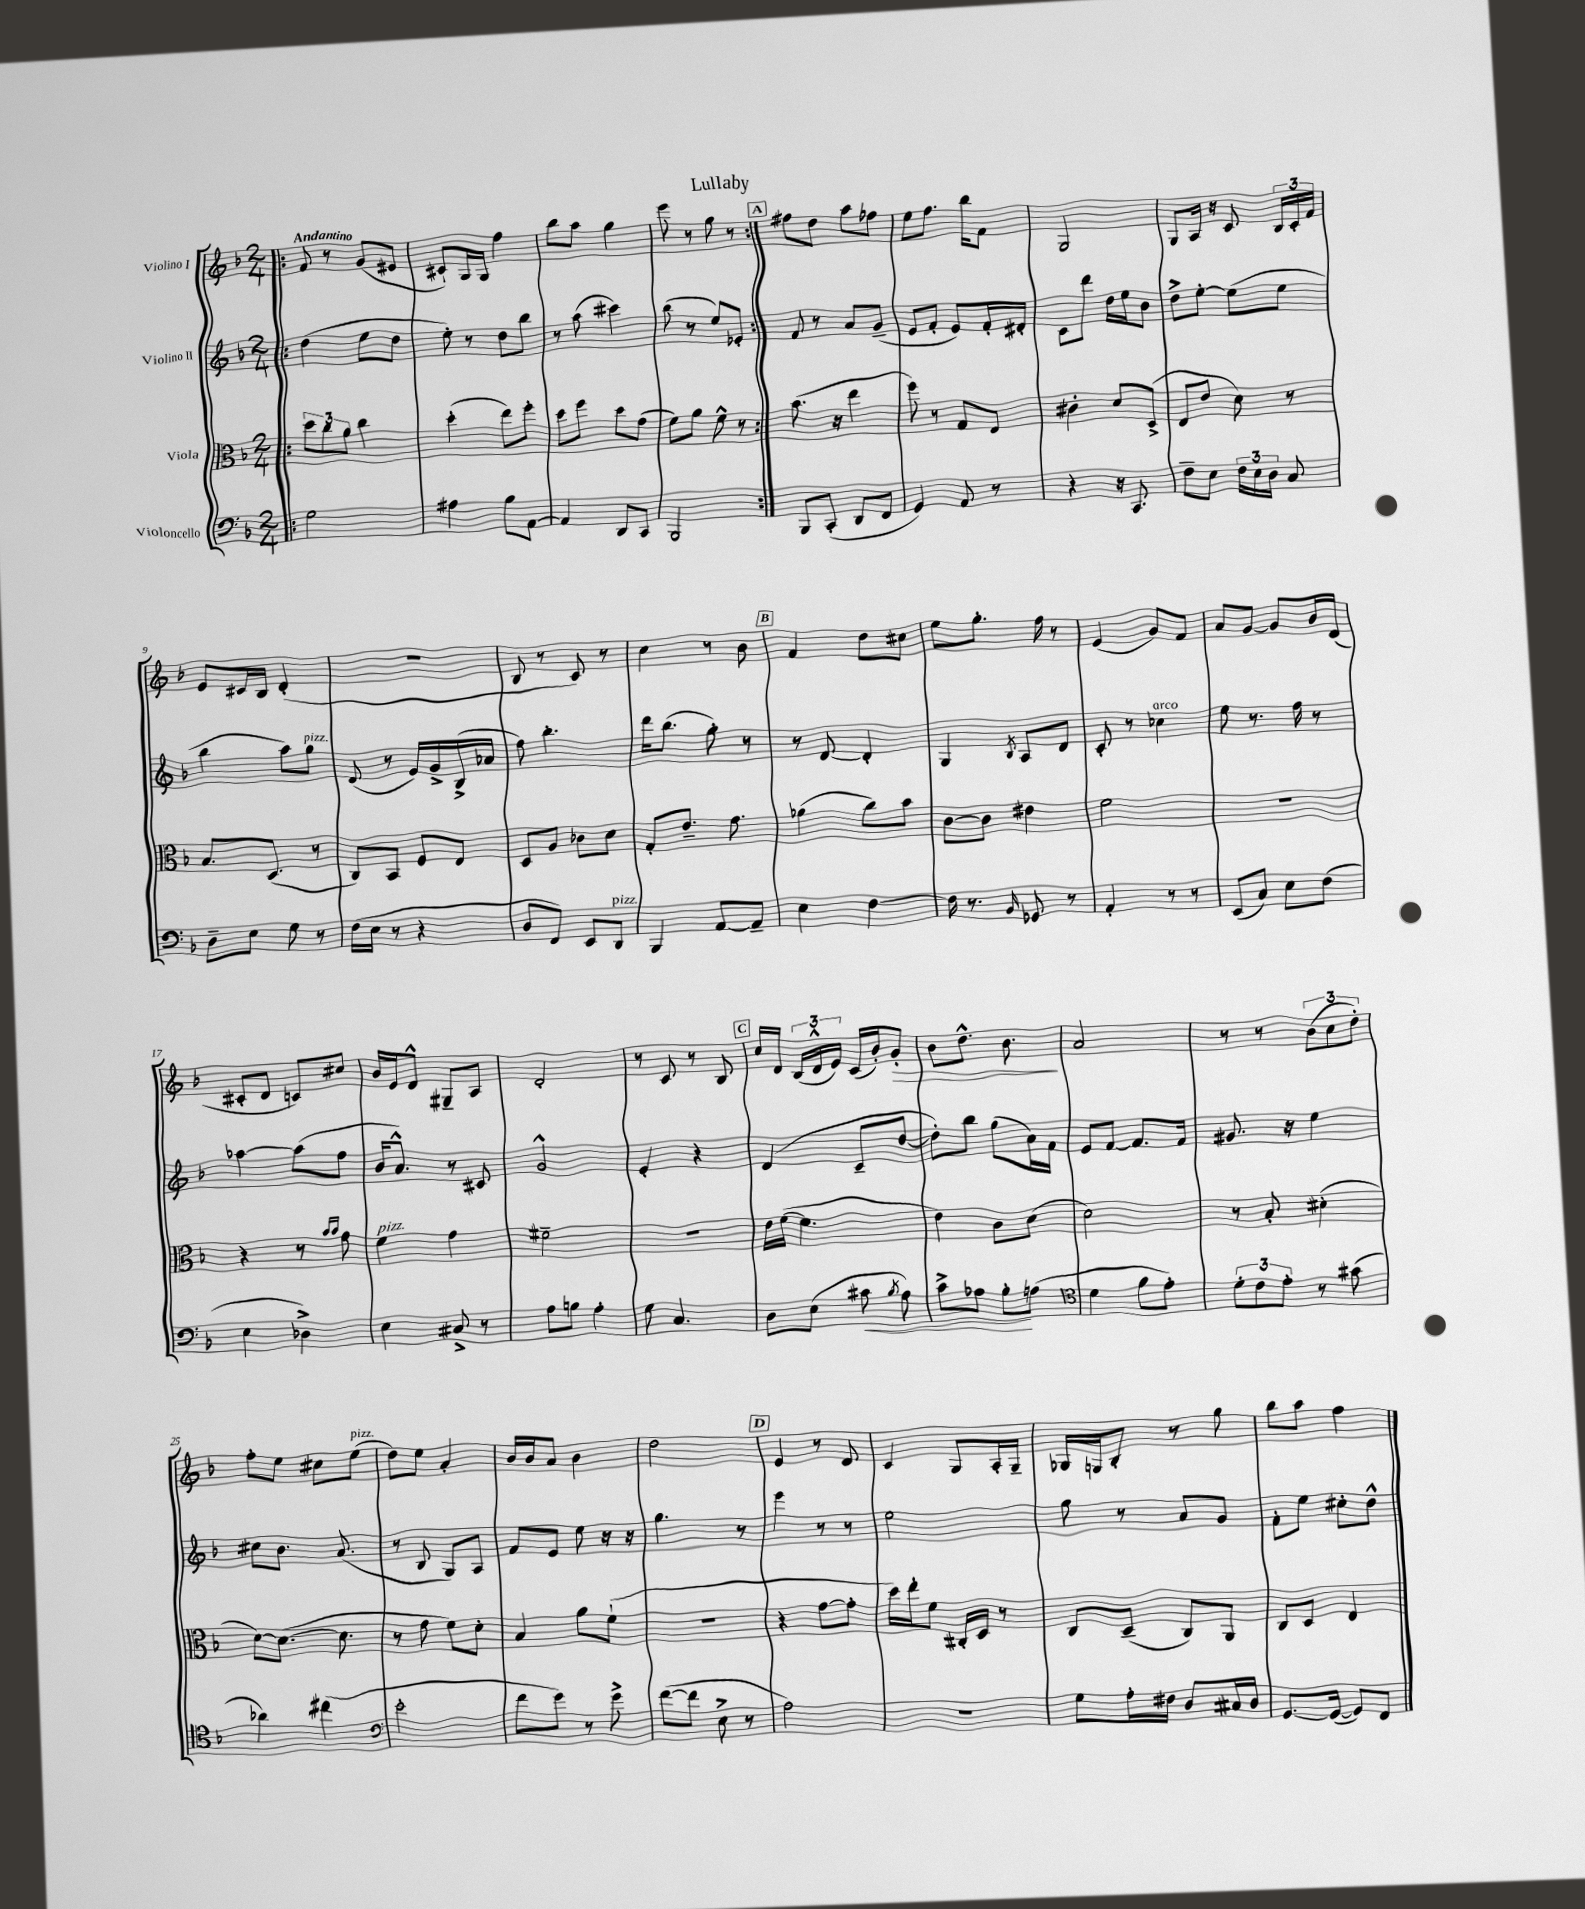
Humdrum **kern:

**kern	**dynam	**kern	**kern	**kern	**dynam
*part4	*part4	*part3	*part2	*part1	*part1
*staff4	*staff4	*staff3	*staff2	*staff1	*staff1
*I"Violoncello	*	*I"Viola	*I"Violino II	*I"Violino I	*
*clefF4	*	*clefC3	*clefG2	*clefG2	*
*k[b-]	*	*k[b-]	*k[b-]	*k[b-]	*
*M2/4	*	*M2/4	*M2/4	*M2/4	*
=1!|:	=1!|:	=1!|:	=1!|:	=1!|:	=1!|:
!	!	!	!	!LO:TX:a:B:t=Andantino	!
2G\	.	12dd\L	(4dd\	8f/	.
.	.	12cc\	.	.	.
.	.	.	.	8r	.
.	.	12a\J	.	.	.
.	.	4cc\	8ee\L	(8g/L	.
.	.	.	8dd\J	8e#X/J	.
=2	=2	=2	=2	=2	=2
4A#X\	.	(4dd'\	8ee'\)	8c#X`/L)	.
.	.	.	8r	16G/L	.
.	.	.	.	16G/JJ	.
8B-\L	.	8ee\L)	8dd\L	4ff\	.
[8AA\J	.	8ff'\J	8bb-\J	.	.
=3	=3	=3	=3	=3	=3
4AA/]	.	8dd\L	8r	8bb-\L	.
.	.	8ff\J	(8aa\	8aa\J	.
8DD/L	.	8dd\L	4ccc#X\)	4gg\	.
8CC/J	.	(8g\J	.	.	.
=4	=4	=4	=4	=4	=4
2BBB-/	.	8f\L)	(8bb-\	8eee\	.
.	.	8a\J	8r	8r	.
.	.	8f^^\	8ee/L)	8gg\	.
.	.	8r	8e-X'/J	8r	.
!!LO:REH:place=s1:t=A
=5:|!	=5:|!	=5:|!	=5:|!	=5:|!	=5:|!
8BBB-/L	.	(8.b-\	8f/	8ff#X\L	.
(8CC'/J	.	.	8r	8dd\J	.
.	.	16r	.	.	.
8DD/L	.	4ee\	8a/L	8aa\L	.
8FF/J	.	.	(8g~/J	8ff-X\J	.
=6	=6	=6	=6	=6	=6
4GG/)	.	8ff\)	8e/L	8ee\L	.
.	.	8r	8f'/J	8.ff\J	.
8AA/	.	8G/L	8e/L)	.	.
.	.	.	.	16bb-\KL	.
8r	.	8E/J	16f'/L	8f\J	.
.	.	.	16d#X'/JJ	.	.
=7	=7	=7	=7	=7	=7
4r	.	4c#X'\	8c\L	2G/	.
.	.	.	8ddd\J	.	.
16r	.	8d/L	16dd\LL	.	.
8.CC/	.	.	16ee\J	.	.
.	.	(8D^/J	8b-\J	.	.
=8	=8	=8	=8	=8	=8
8F~\L	.	8E/L	8dd^\L	8G/L	.
8E\J	.	8e/J	[8ee'\J	16A/Jk	.
.	.	.	.	16r	.
24F\LL	.	8d\)	(8ee\L]	8c/	.
24E\	.	.	.	.	.
24D\JJ	.	.	.	.	.
8C/	.	8r	8ee\J	24B-/LL	.
.	.	.	.	24c'/	.
.	.	.	.	24f/JJ	.
!!LO:LB:g=z
=9	=9	=9	=9	=9	=9
8D~\L	.	8.B-/L	4bb-\	8e/L	.
8E\J	.	.	.	16c#X/L	.
.	.	(8.D/J	.	16B-/JJ	.
8G\	.	.	8aa\L)	(4d'/	.
!	!	!	!LO:TX:a:i:t=pizz.	!	!
8r	.	8r	8gg\J	.	.
=10	=10	=10	=10	=10	=10
(16F\LL	.	8C/L)	(8d/	2r	.
16E\JJ	.	.	.	.	.
8r	.	8BB-/J	8r	.	.
4r	.	8F/L	16e/LL)	.	.
.	.	.	16g^/	.	.
.	.	8E/J	(16B-^/	.	.
.	.	.	16a-X/JJ	.	.
=11	=11	=11	=11	=11	=11
8D/L	.	8D/L	8ff\)	8B-/	.
8FF/J)	.	8A/J	4.bb-'\	8r	.
8EE/L	.	8c-X\L	.	8c/)	.
!LO:TX:a:i:t=pizz.	!	!	!	!	!
8DD/J	.	8d\J	.	8r	.
=12	=12	=12	=12	=12	=12
4BBB-/	.	8G'/L	16ddd\KL	4cc\	.
.	.	.	(8.bb-\J	.	.
.	.	8.e~/J	.	.	.
[8AA/L	.	.	8gg'\)	8r	.
.	.	8.g\	.	.	.
8AA~/J]	.	.	8r	8b-\	.
!!LO:REH:place=s1:t=B
=13	=13	=13	=13	=13	=13
4E\	.	(4a-X\	8r	4f/	.
.	.	.	[8d/	.	.
[4F\	.	8cc\L)	4d'/]	8dd\L	.
.	.	8b-\J	.	8cc#X\J	.
=14	=14	=14	=14	=14	=14
16F\]	.	[8c\L	4G/	8ee\L	.
8.r	.	.	.	.	.
.	.	8c\J]	.	8.gg'\J	.
16qqBB-/	.	.	8qB-/	.	.
8GG-X/	.	4e#X\	8A/L	.	.
.	.	.	.	16ff\	.
8r	.	.	8d/J	8r	.
=15	=15	=15	=15	=15	=15
4AA'/	.	2f\	8c'/	(4e/	.
.	.	.	8r	.	.
!	!	!	!LO:TX:a:i:t=arco	!	!
8r	.	.	4cc-X\	8g/L)	.
8r	.	.	.	8f/J	.
=16	=16	=16	=16	=16	=16
(8EE/L	.	2r	8ee\	8a/L	.
8C/J)	.	.	8.r	[8g/J	.
8E\L	.	.	.	8g/L]	.
.	.	.	16ff\	.	.
(8F\J	.	.	8r	16b-/L	.
.	.	.	.	(16d/JJ	.
!!LO:LB:g=z
=17	=17	=17	=17	=17	=17
4E\	.	4r	[4aa-X\	8c#X'/L	.
.	.	.	.	8d/J	.
4D-X^\)	.	8r	(8aa-\L]	8cn/L)	.
.	.	16qqb-/LL	.	.	.
.	.	16qqb-/JJ	.	.	.
.	.	8g\	8ff\J	8cc#X/J	.
=18	=18	=18	=18	=18	=18
!	!	!LO:TX:a:i:t=pizz.	!	!	!
4E\	.	4f\	16b-/KL	16b-/LL	.
.	.	.	8.a^^/J)	16e/J	.
.	.	.	.	8d^^/J	.
8C#X^/	.	4g\	8r	8G#X~/L	.
8r	.	.	8c#X/	8A/J	.
=19	=19	=19	=19	=19	=19
8A\L	.	2f#X~\	2g^^/	2d'/	.
8Bn\J	.	.	.	.	.
4A'\	.	.	.	.	.
=20	=20	=20	=20	=20	=20
8G\	.	2r	4e'/	8r	.
4.C/	.	.	.	8c/	.
.	.	.	4r	8r	.
.	.	.	.	8B-/	.
!!LO:REH:place=s1:t=C
=21	=21	=21	=21	=21	=21
8D\L	.	16e\LL	(4d/	16cc/LL	.
.	.	([16f\JJ	.	16d/JJ	.
(8E\J	.	4.f\]	.	(24B-/LL	.
.	.	.	.	24d^^/	.
.	.	.	.	24e/JJ)	.
!	!LO:HP:b	!	!	!	!
8c#X\	<	.	8c~/L	(16c/LL	.
.	.	.	.	16b-'/J)	.
8qB-/	.	.	.	.	.
!	!	!	!	!	!LO:HP:b
8A\)	.	.	[8dd/J	8g'/J	>
=22	=22	=22	=22	=22	=22
8c^\L	.	4e\)	8dd'\L])	8b-\L	.
8A-X\J	.	.	8bb-\J	8.dd^^\J	.
8B-'\L	.	8c\L	(8gg\L	.	.
.	.	.	.	8.b-\	.
(8An\J	[	(8d\J	16a\L)	.	.
.	.	.	16f\JJ	.	.
.	.	.	.	.	]
=23	=23	=23	=23	=23	=23
*clefC4	*	*	*	*	*
4d\	.	2d\)	8e/L	2a/	.
.	.	.	[8f/J	.	.
8f\L	.	.	8.f/L]	.	.
8e'\J)	.	.	.	.	.
.	.	.	16f/Jk	.	.
=24	=24	=24	=24	=24	=24
12d'\L	.	8r	8.g#X/	8r	.
12c\	.	.	.	.	.
.	.	8B-'/	.	8r	.
12e'\J	.	.	.	.	.
.	.	.	16r	.	.
8r	.	(4d#X'\	4ee\	(12b-\L	.
.	.	.	.	12cc\	.
(8g#X\	.	.	.	.	.
.	.	.	.	12dd'\J)	.
!!LO:LB:g=z
=25	=25	=25	=25	=25	=25
4a-X\)	.	[8d\L)	8cc#X\L	8ff'\L	.
.	.	(8.d\J_	8.b-\J	8ee\J	.
(4cc#X\	.	.	.	8cc#X\L	.
.	.	8.d\]	(8.a/	.	.
!	!	!	!	!LO:TX:a:i:t=pizz.	!
.	.	.	.	(8ee\J	.
=26	=26	=26	=26	=26	=26
*clefF4	*	*	*	*	*
2e'\	.	8r	8r	8dd\L)	.
.	.	8g\	8B-/	8ee\J	.
.	.	8f\L)	8G/L)	4a'/	.
.	.	8d'\J	8A/J	.	.
=27	=27	=27	=27	=27	=27
8f\L	.	4B-/	8f/L	16b-/LL	.
.	.	.	.	16b-/J	.
8g\J)	.	.	8e/J	8a/J	.
8r	.	8a\L	8ee\	4b-\	.
8g^\	.	(8f`\J	16r	.	.
.	.	.	16r	.	.
=28	=28	=28	=28	=28	=28
([8f\L	.	2r	4.gg\	2dd\	.
8f\J]	.	.	.	.	.
8E^\	.	.	.	.	.
8r	.	.	8r	.	.
!!LO:REH:place=s1:t=D
=29	=29	=29	=29	=29	=29
2A\)	.	4r	4eee\	4e/	.
.	.	[8g\L	8r	8r	.
.	.	8g'\J]	8r	8d/	.
=30	=30	=30	=30	=30	=30
2r	.	16dd\LL)	2ee\	4c/	.
.	.	16ee'\J	.	.	.
.	.	8f\J	.	.	.
.	.	16C#X'/LL	.	8G/L	.
.	.	16D/JJ	.	.	.
.	.	8r	.	16A'/L	.
.	.	.	.	16G~/JJ	.
=31	=31	=31	=31	=31	=31
8G\L	.	8C/L	8gg\	16G-X/LL	.
.	.	.	.	16Gn/J	.
16A'\L	.	(8D~/J	8r	8B-'/J	.
16F#X\JJ	.	.	.	.	.
8D/L	.	8C/L)	8a/L	8r	.
16C#X/L	.	8AA/J	8g/J	8gg\	.
16D/JJ	.	.	.	.	.
=32	=32	=32	=32	=32	=32
[8.GG/L	.	8C/L	8f'\L	8bb-\L	.
.	.	8D/J	8ee\J	8aa\J	.
(16GG/Jk_	.	.	.	.	.
8GG/L])	.	4E/	8cc#X'\L	4ff\	.
8FF/J	.	.	8dd^^\J	.	.
==	==	==	==	==	==
*-	*-	*-	*-	*-	*-
